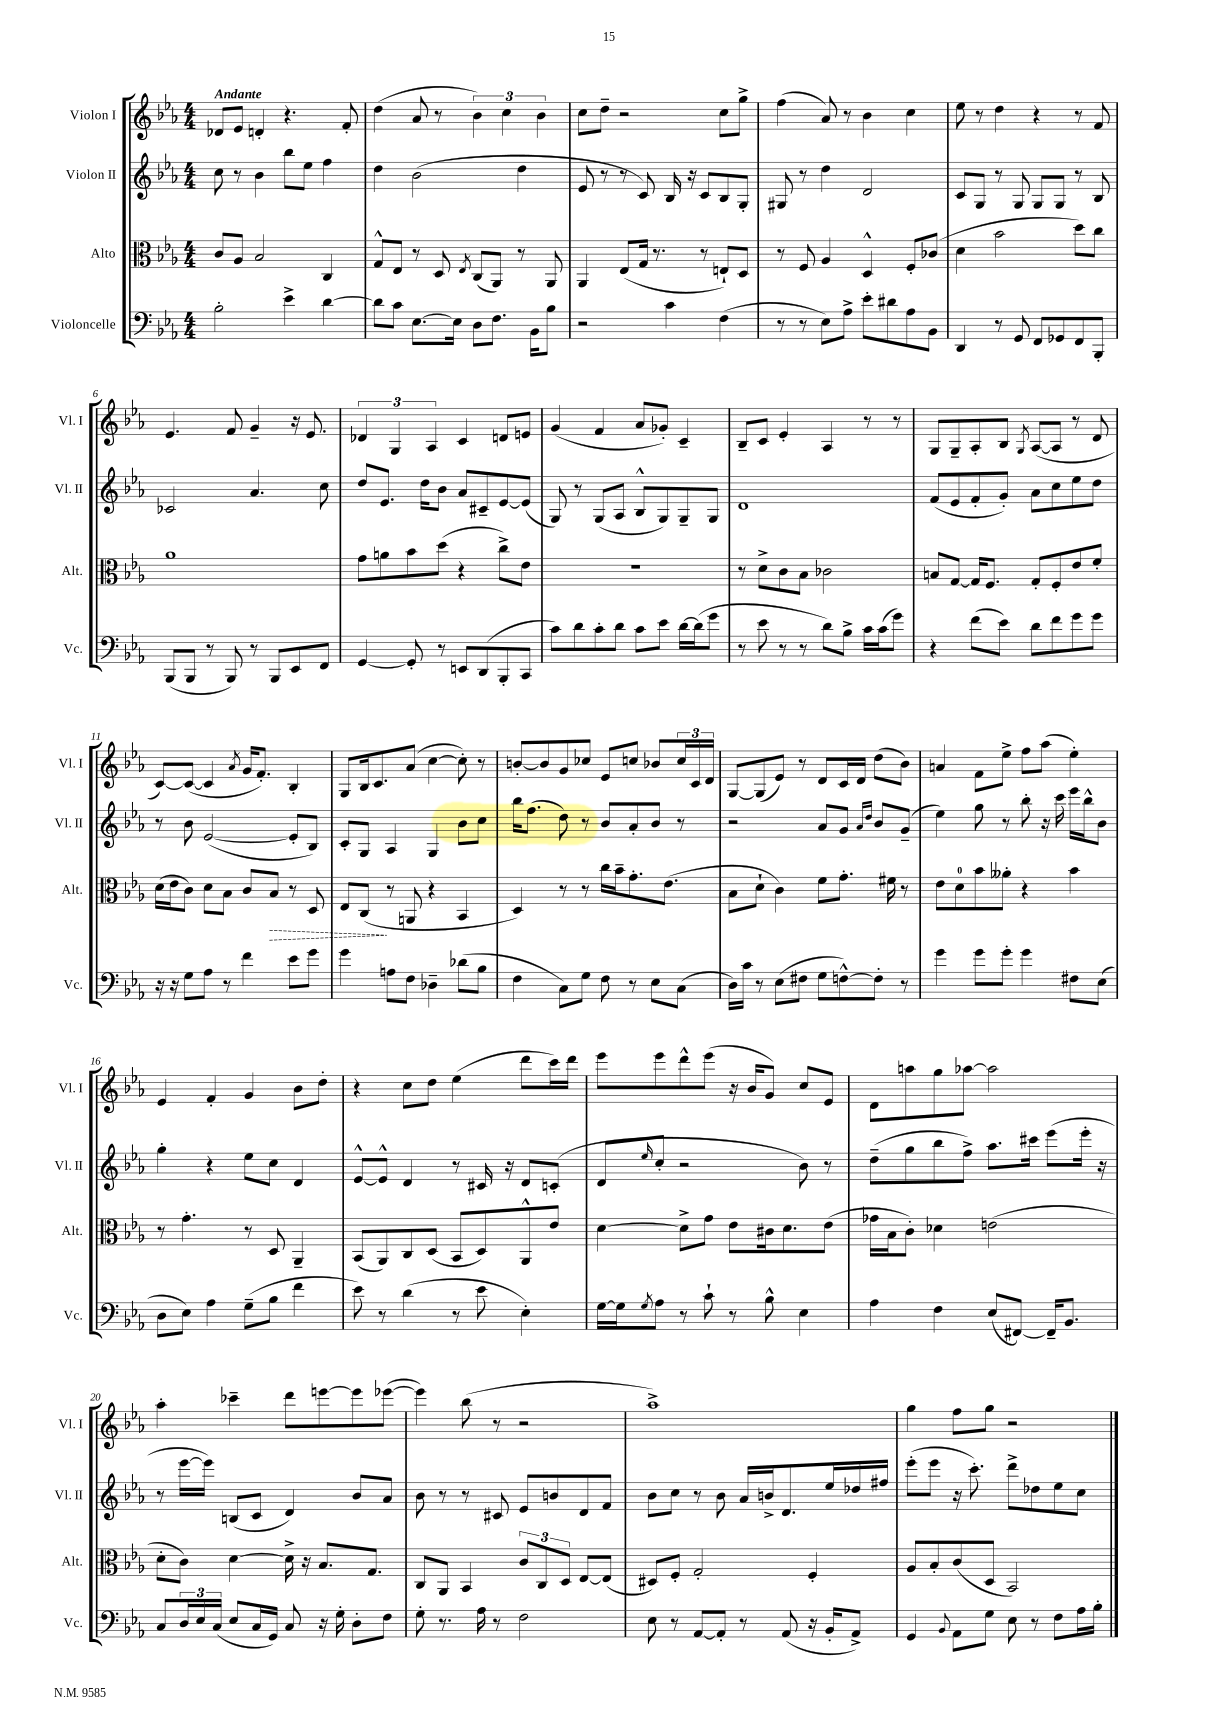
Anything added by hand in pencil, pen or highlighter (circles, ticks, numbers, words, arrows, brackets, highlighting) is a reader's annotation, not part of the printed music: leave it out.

**kern	**kern	**dynam	**kern	**kern
*part4	*part3	*part3	*part2	*part1
*staff4	*staff3	*staff3	*staff2	*staff1
*I"Violoncelle	*I"Alto	*	*I"Violon II	*I"Violon I
*I'Vc.	*I'Alt.	*	*I'Vl. II	*I'Vl. I
*clefF4	*clefC3	*	*clefG2	*clefG2
*k[b-e-a-]	*k[b-e-a-]	*	*k[b-e-a-]	*k[b-e-a-]
*M4/4	*M4/4	*	*M4/4	*M4/4
=1	=1	=1	=1	=1
!	!	!	!	!LO:TX:a:B:t=Andante
2B-'\	8c/L	.	8cc\	8d-X/L
.	8A-/J	.	8r	8e-/J
.	2B-/	.	4b-\	4dn'/
4e-^\	.	.	8bb-\L	4.r
.	.	.	8ee-\J	.
[4d\	4C/	.	4ff\	.
.	.	.	.	8f'/
=2	=2	=2	=2	=2
8d\L]	8G^^/L	.	4dd\	(4dd\
8c\J	8E-/J	.	.	.
[8.E-\L	8r	.	(2b-\	8a-/
.	8D/	.	.	8r
16E-\Jk]	.	.	.	.
.	8qE-/	.	.	.
8D\L	(8C/L	.	.	6b-\)
8.F\J	8AA-/J)	.	.	.
.	.	.	.	6cc\
.	8r	.	4dd\	.
16BB-\KL	.	.	.	.
.	.	.	.	6b-\
8B-\J	8AA-/	.	.	.
=3	=3	=3	=3	=3
2r	4AA-/	.	8e-/	8cc\L
.	.	.	8r	8dd~\J
.	(8E-/L	.	8r	2r
.	16G/Jk	.	8c/)	.
.	8.r	.	.	.
4c\	.	.	16B-/	.
.	.	.	16r	.
.	8r	.	8c/L	.
(4F\	8En`/L)	.	8B-/	8cc\L
.	8D/J	.	8G'/J	8gg^\J
=4	=4	=4	=4	=4
8r	8r	.	8G#X/	(4ff\
8r	8F/	.	8r	.
8E-\L)	4A-/	.	4dd\	8a-/)
8A-^\J	.	.	.	8r
8e-'\L	4D^^/	.	2d/	4b-\
8d#X\	.	.	.	.
8A-\	8F'/L	.	.	4cc\
8BB-\J	(8c-X/J	.	.	.
=5	=5	=5	=5	=5
4DD/	4d\	.	8c/L	8ee-\
.	.	.	8G/J	8r
8r	2b-\	.	8r	4dd\
8GG/	.	.	8G/	.
8FF/L	.	.	8G/L	4r
8GG-X/	.	.	8G/J	.
8FF/	8dd\L)	.	8r	8r
8BBB-'/J	8cc\J	.	8B-/	8f/
!!LO:LB:g=z
=6	=6	=6	=6	=6
(8BBB-/L	1a-	.	2c-X/	4.e-/
8BBB-/J	.	.	.	.
8r	.	.	.	.
8BBB-/)	.	.	.	8f/
8r	.	.	4.a-/	4g~/
8BBB-/L	.	.	.	.
8EE-/	.	.	.	16r
.	.	.	.	8.e-/
8FF/J	.	.	8cc\	.
=7	=7	=7	=7	=7
[4GG/	8g\L	.	8dd/L	6d-X/
.	8an\	.	8.e-/J	.
.	.	.	.	6G/
8GG'/]	8b-\	.	.	.
.	.	.	16dd\KL	.
.	.	.	.	6A-/
8r	(8dd\J	.	8b-\J	.
8EEn/L	4r	.	8a-/L	4c/
(8DD/	.	.	8c#X~/	.
8BBB-'/	8cc^\L)	.	[8e-/	8dn/L
8CC/J	8e-\J	.	(8e-/J]	8en/J
=8	=8	=8	=8	=8
8c\L)	1r	.	8G/)	(4g/
8d\	.	.	8r	.
8c'\	.	.	(8G/L	4f/
8d\J	.	.	8A-/J	.
8c\L	.	.	8B-^^/L	8a-/L
8e-\J	.	.	8G/)	8g-X'/J)
[16d\LL	.	.	8G~/	4c~/
(16d\J]	.	.	.	.
8g\J	.	.	8G/J	.
=9	=9	=9	=9	=9
8r	8r	.	1d	8B-~/L
8e-\	8d^\L	.	.	8c/J
8r	8c\	.	.	4e-'/
8r	8B-\J	.	.	.
8d\L)	2c-X\	.	.	4A-/
8B-^\J	.	.	.	.
16c\LL	.	.	.	8r
(16c\J	.	.	.	.
8g\J)	.	.	.	8r
=10	=10	=10	=10	=10
4r	8Bn/L	.	(8f/L	8G/L
.	[8G/J	.	8e-/	8G~/
(8f\L	16G/KL]	.	8f'/	8A-'/
.	8.F/J	.	.	.
8e-\J)	.	.	8g'/J)	8B-/J
.	.	.	.	8qG/
8d\L	8G'/L	.	8a-\L	([8A-/L
8f\	8F'/	.	8cc\	8A-/J]
8g\	8e-/	.	8ee-\	8r
8g\J	8f'/J	.	8dd\J	8d/
!!LO:LB:g=z
=11	=11	=11	=11	=11
16r	(16d\LL	.	8r	[8c/L)
16r	16e-\J	.	.	.
8G\L	8c\J)	.	8b-\	(8c/J_
8A-\J	8d\L	.	([2e-/	4c/]
8r	8B-\J	.	.	.
.	.	.	.	8qa-/
4f\	8c/L	.	.	16g/KL
.	.	.	.	8.f'/J)
!	!	!LO:HP:b	!	!
.	8B-/J	>	.	.
8e-\L	8r	.	8e-'/L]	4B-'/
8g\J	8D/	.	8B-/J)	.
=12	=12	=12	=12	=12
4g\	8E-/L	.	8c'/L	8G/L
.	(8C/J	.	8G/J	16B-/k
.	.	.	.	8.c/
8An\L	8r	]	4A-/	.
8F\J	8AAn/	.	.	(8a-/J
4D-X~\	4r	.	4G/	[4cc\
(8d-X\L	4BB-/	.	8b-\L	8cc'\])
8B-\J	.	.	8cc\J	8r
=13	=13	=13	=13	=13
4F\	4D/)	.	16bb-\KL	[8bn'/L
.	.	.	(8.ff\J	.
.	.	.	.	8b/]
8C\L)	8r	.	8dd\)	8g/
8G\J	8r	.	8r	8cc-X/J
8F\	16cc\LL	.	8b-/L	8e-/L
.	16b-~\J	.	.	.
8r	8.g'\	.	8a-'/	8ccn/J
8E-\L	.	.	8b-/J	8b-X/L
.	(8.e-\J	.	.	.
(8C\J	.	.	8r	24cc/L
.	.	.	.	24c/
.	.	.	.	24d/JJ
=14	=14	=14	=14	=14
16D\LL)	8B-\L	.	2r	[8G/L
16c\JJ	.	.	.	.
8r	8d`\J	.	.	(8G/]
(8E-\L	4c\)	.	.	8e-/J)
8F#X\J	.	.	.	8r
8G\L	8f\L	.	8a-/L	8d/L
[8Fn^^\)	8.g'\J	.	8g/J	16c/L
.	.	.	.	16d/JJ
.	.	.	16qqa-/LL	.
.	.	.	16qqdd/JJ	.
8F'\J]	.	.	8b-/L	(8dd\L
.	16f#X\	.	.	.
8r	8r	.	(8g~/J	8b-\J)
=15	=15	=15	=15	=15
4g\	8e-\L	.	4ee-\)	4an/
.	8d\	.	.	.
8g\L	8b-\	.	8gg\	8f\L
8g'\J	8a--X'\J	.	8r	8ee-^\J
4g\	4r	.	8bb-'\	8ff\L
.	.	.	16r	(8aa-\J
.	.	.	16ccc\	.
8F#X\L	4b-\	.	16eee-\LL	4ee-'\)
.	.	.	16bb-^^\J	.
(8E-\J	.	.	8b-\J	.
!!LO:LB:g=z
=16	=16	=16	=16	=16
8D\L	8r	.	4gg'\	4e-/
8E-\J)	4.g'\	.	.	.
4A-\	.	.	4r	4f'/
(8G~\L	8r	.	8ee-\L	4g/
8B-\J	8D/	.	8cc\J	.
4f\	4AA-~/	.	4d/	8b-\L
.	.	.	.	8dd'\J
=17	=17	=17	=17	=17
8e-\)	(8BB-/L	.	[8e-^^/L	4r
8r	8AA-/)	.	8e-^^/J]	.
(4d\	8C/	.	4d/	8cc\L
.	(8D/J	.	.	8dd\J
8r	8BB-/L	.	8r	(4ee-\
8e-\	8D/)	.	16c#X/	.
.	.	.	16r	.
4E-'\)	8AA-^^/	.	8d/L	8ddd\L
.	8e-/J	.	(8cn'/J	16ccc\L)
.	.	.	.	16ddd\JJ
=18	=18	=18	=18	=18
[16G\LL	[4d\	.	8d/L	8eee-\L
16G\J]	.	.	.	.
8qG/	.	.	16qqee-/	.
8A-\J	.	.	8cc'/J	8eee-\
8r	8d^\L]	.	2r	8ddd^^\
8c`\	8g\J	.	.	(8eee-\J
8r	8e-\L	.	.	16r
.	.	.	.	16b-/KL
8B-^^\	16c#X\k	.	.	8g/J)
.	8.d\	.	.	.
4E-\	.	.	8b-\)	8cc/L
.	(8e-\J	.	8r	8e-/J
=19	=19	=19	=19	=19
4A-\	16g-X\LL	.	(8dd~\L	8d\L
.	16B-\J	.	.	.
.	8c'\J)	.	8gg\	8aan\
4F\	4d-X\	.	8bb-\	8gg\
.	.	.	8ff^\J)	[8aa-X\J
(8E-/L	(2en\	.	8.aa-\L	2aa-\]
[8FF#X/J)	.	.	.	.
.	.	.	16ccc#X\Jk	.
16FF#~/KL]	.	.	(8eee-\L	.
8.BB-/J	.	.	.	.
.	.	.	16eee-'\Jk	.
.	.	.	16r	.
!!LO:LB:g=z
=20	=20	=20	=20	=20
8C/L	8d'\L	.	8r	4aa-'\
24D/L	8c\J)	.	[16eee-\LL	.
24E-/	.	.	.	.
.	.	.	16eee-\JJ])	.
(24C/JJ	.	.	.	.
8E-/L	[4d\	.	(8Bn/L	4ccc-X~\
16C/L	.	.	8c/J	.
16GG/JJ)	.	.	.	.
8C/	16d^\]	.	4d/)	8ddd\L
.	16r	.	.	.
16r	8.B-/L	.	.	[8eeen\
16G'\	.	.	.	.
8D'\L	.	.	8b-/L	8eee\]
.	8.G/J	.	.	.
8F\J	.	.	8a-/J	([8eee-X\J
=21	=21	=21	=21	=21
8G'\	8C/L	.	8b-\	4eee-\])
8.r	8AA-/J	.	8r	.
.	4BB-/	.	8r	(8bb-\
16A-\	.	.	.	.
8r	.	.	8c#X/	8r
2F\	12c/L	.	8e-/L	2r
.	12C/	.	.	.
.	.	.	8bn/	.
.	12D/J	.	.	.
.	[8E-/L	.	8d/	.
.	(8E-/J]	.	8f/J	.
=22	=22	=22	=22	=22
8E-\	8D#X/L)	.	8b-\L	1aa-^)
8r	8F'/J	.	8cc\J	.
[8AA-/L	2G'/	.	8r	.
8AA-'/J]	.	.	8b-\	.
8r	.	.	16a-/LL	.
.	.	.	16bn^/J	.
(8AA-/	.	.	8.d/	.
16r	4F'/	.	.	.
16BB-'/KL	.	.	16ee-/L	.
8AA-^/J)	.	.	16dd-X/	.
.	.	.	16ff#X/JJ	.
=23	=23	=23	=23	=23
4GG/	8A-/L	.	(8eee-'\L	4gg\
.	8B-'/	.	8eee-\J	.
8qqBB-/	.	.	.	.
8AA-\L	(8c/	.	16r	8ff\L
.	.	.	8.ccc'\)	.
8G\J	8D/J	.	.	8gg\J
8E-\	2BB-/)	.	8ddd^\L	2r
8r	.	.	8dd-X\	.
8F\L	.	.	8ee-\	.
16A-\L	.	.	8cc\J	.
16B-'\JJ	.	.	.	.
==	==	==	==	==
*-	*-	*-	*-	*-
